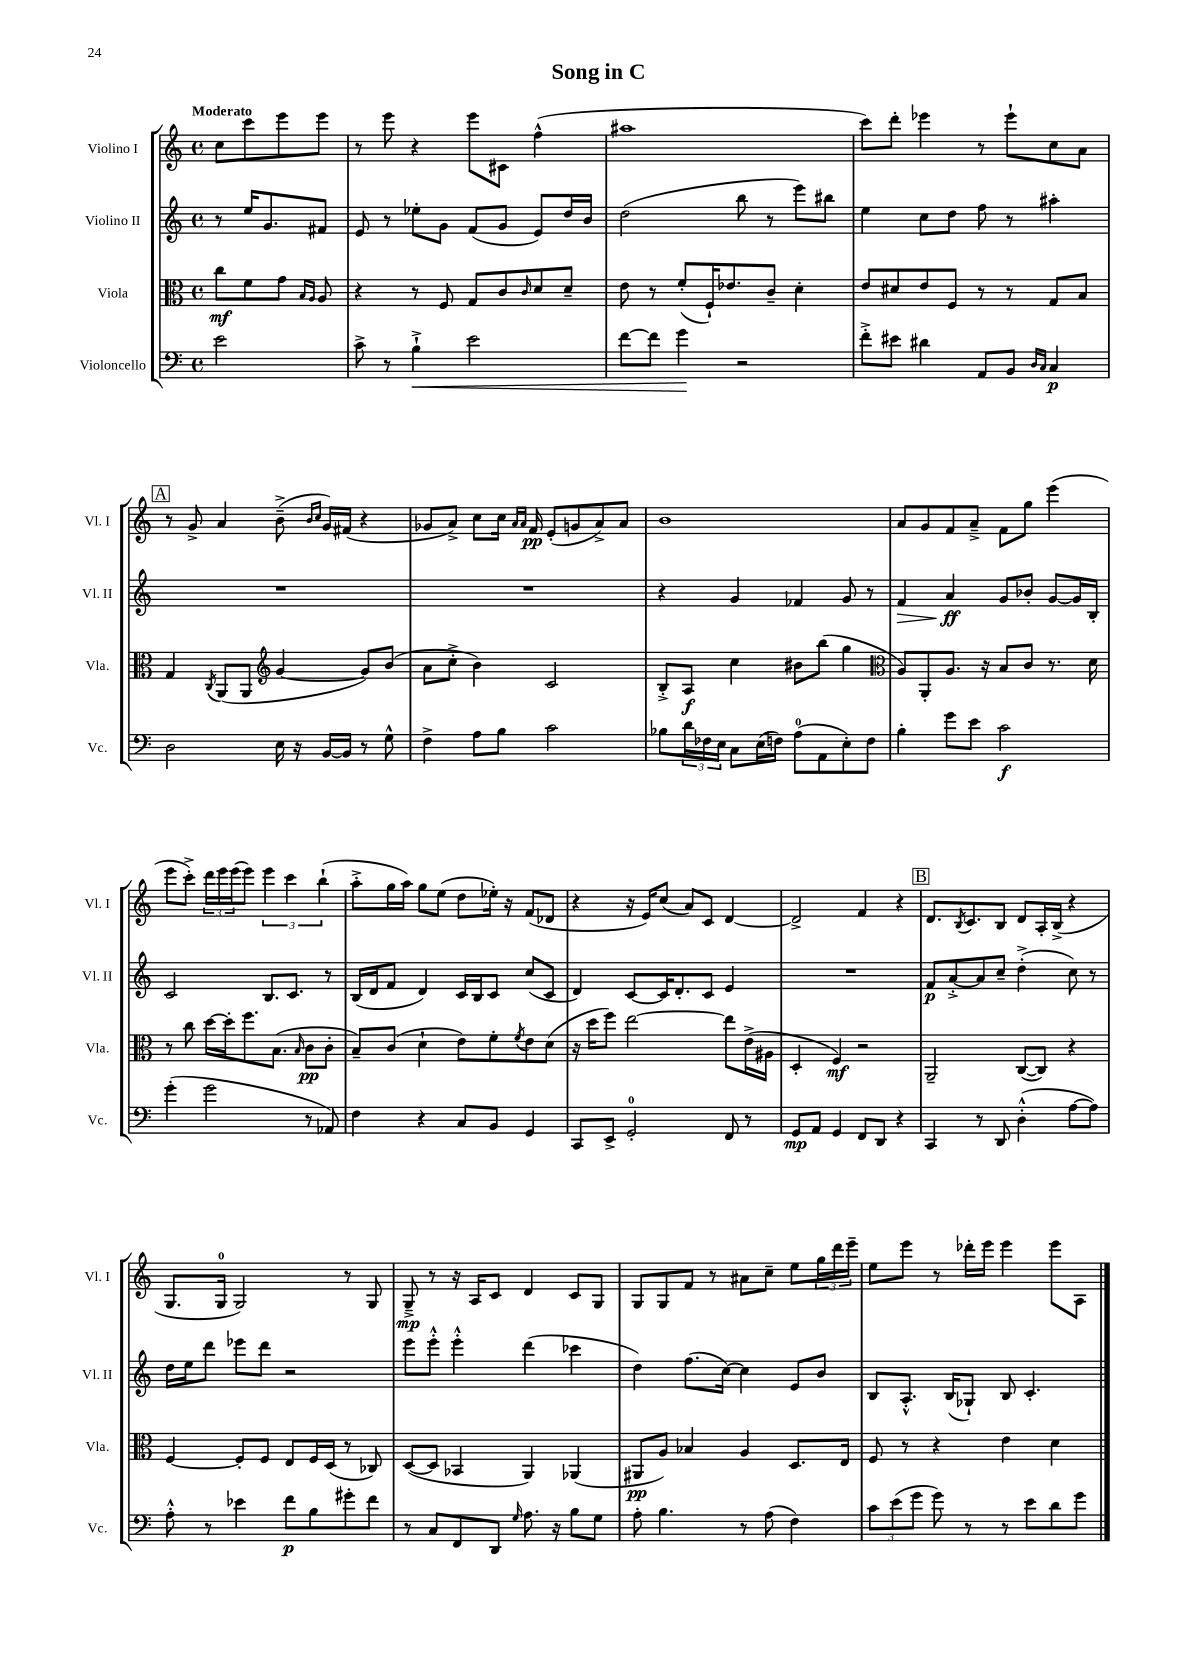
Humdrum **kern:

**kern	**dynam	**kern	**dynam	**kern	**dynam	**kern	**dynam
*part4	*part4	*part3	*part3	*part2	*part2	*part1	*part1
*staff4	*staff4	*staff3	*staff3	*staff2	*staff2	*staff1	*staff1
*I"Violoncello	*	*I"Viola	*	*I"Violino II	*	*I"Violino I	*
*I'Vc.	*	*I'Vla.	*	*I'Vl. II	*	*I'Vl. I	*
*clefF4	*	*clefC3	*	*clefG2	*	*clefG2	*
*k[]	*	*k[]	*	*k[]	*	*k[]	*
*M4/4	*	*M4/4	*	*M4/4	*	*M4/4	*
*met(c)	*	*met(c)	*	*met(c)	*	*met(c)	*
=	=	=	=	=	=	=	=
!	!	!	!	!	!	!LO:TX:a:B:t=Moderato	!
2e\	.	8cc\L	mf	8r	.	8cc\L	.
.	.	8f\	.	16ee/KL	.	8ccc\	.
.	.	.	.	8.g/	.	.	.
.	.	8g\J	.	.	.	8eee\	.
.	.	16qqB/LL	.	.	.	.	.
.	.	16qqA/JJ	.	.	.	.	.
.	.	8A/	.	8f#X/J	.	8eee\J	.
=1	=1	=1	=1	=1	=1	=1	=1
8c^\	.	4r	.	8e/	.	8r	.
8r	.	.	.	8r	.	8eee\	.
!	!LO:HP:b	!	!	!	!	!	!
4B`^\	<	8r	.	8ee-X'\L	.	4r	.
.	.	8F/	.	8g\J	.	.	.
2e\	.	8G/L	.	(8f/L	.	8eee\L	.
.	.	8c/	.	8g/J	.	8c#X\J	.
.	.	16qqc/	.	.	.	.	.
.	.	8d/	.	8e/L)	.	(4ff^^\	.
.	.	8d~/J	.	16dd/L	.	.	.
.	.	.	.	16b/JJ	.	.	.
=2	=2	=2	=2	=2	=2	=2	=2
[8f\L	.	8e\	.	(2dd\	.	1aa#X	.
8f\J]	.	8r	.	.	.	.	.
4g\	.	(8f'/L	.	.	.	.	.
.	.	16F`/K)	.	.	.	.	.
.	.	8.e-X/	.	.	.	.	.
2r	[	.	.	8bb\	.	.	.
.	.	8c~/J	.	8r	.	.	.
.	.	4d'\	.	8eee\L)	.	.	.
.	.	.	.	8bb#X\J	.	.	.
=3	=3	=3	=3	=3	=3	=3	=3
8f'^\L	.	8e/L	.	4ee\	.	8ccc\L)	.
8e#X\J	.	8d#X/	.	.	.	8ddd'\J	.
4d#X\	.	8e/	.	8cc\L	.	4eee-X\	.
.	.	8F/J	.	8dd\J	.	.	.
8AA/L	.	8r	.	8ff\	.	8r	.
8BB/J	.	8r	.	8r	.	8eee-`\L	.
16qqD/LL	.	.	.	.	.	.	.
16qqC/JJ	.	.	.	.	.	.	.
4C/	p	8G/L	.	4aa#X'\	.	8cc\	.
.	.	8B/J	.	.	.	8a\J	.
!!LO:LB:g=z
!!LO:REH:place=s1:t=A
=4	=4	=4	=4	=4	=4	=4	=4
2D\	.	4G/	.	1r	.	8r	.
.	.	.	.	.	.	8g^/	.
.	.	8qC/	.	.	.	.	.
.	.	(8AA/L	.	.	.	4a/	.
.	.	8AA/J	.	.	.	.	.
*	*	*clefG2	*	*	*	*	*
16E\	.	[4g/	.	.	.	(8b~^\	.
16r	.	.	.	.	.	.	.
.	.	.	.	.	.	16qqb/LL	.
.	.	.	.	.	.	16qqcc/JJ	.
[16BB/LL	.	.	.	.	.	16g/LL)	.
16BB/JJ]	.	.	.	.	.	(16f#X/JJ	.
8r	.	8g/L])	.	.	.	4r	.
8G^^\	.	(8b/J	.	.	.	.	.
=5	=5	=5	=5	=5	=5	=5	=5
4F^\	.	8a\L	.	1r	.	8g-X/L	.
.	.	8cc'^\J	.	.	.	8a^/J)	.
8A\L	.	4b\)	.	.	.	8cc\L	.
8B\J	.	.	.	.	.	16cc\Jk	.
.	.	.	.	.	.	16qqa/LL	.
.	.	.	.	.	.	16qqa/JJ	.
.	.	.	.	.	.	16f/	pp
2c\	.	2c/	.	.	.	(8e'/L	.
.	.	.	.	.	.	8gn/	.
.	.	.	.	.	.	8a^/)	.
.	.	.	.	.	.	8a/J	.
=6	=6	=6	=6	=6	=6	=6	=6
8B-X\L	.	8B'^/L	.	4r	.	1b	.
24d\L	.	8A/J	f	.	.	.	.
24F-X\	.	.	.	.	.	.	.
24E\JJ	.	.	.	.	.	.	.
8C\L	.	4cc\	.	4g/	.	.	.
(16E\L	.	.	.	.	.	.	.
16Fn\JJ)	.	.	.	.	.	.	.
(8A\L	.	8b#X\L	.	4f-X/	.	.	.
8AA\	.	(8bb\J	.	.	.	.	.
8E'\)	.	4gg\	.	8g/	.	.	.
8F\J	.	.	.	8r	.	.	.
=7	=7	=7	=7	=7	=7	=7	=7
*	*	*clefC3	*	*	*	*	*
!	!	!	!	!	!LO:HP:b	!	!
4B'\	.	8A/L)	.	4f/	>	8a/L	.
.	.	8AA'/	.	.	.	8g/	.
8g\L	.	8.A/J	.	4a/	ff	8f/	.
8e\J	.	.	.	.	.	8a~^/J	.
.	.	16r	.	.	.	.	.
2c\	f	8B/L	.	8g/L	]	8f\L	.
.	.	8c/J	.	8b-X'/J	.	8gg\J	.
.	.	8.r	.	[8g/L	.	(4eee\	.
.	.	.	.	16g/L]	.	.	.
.	.	16d\	.	16B'/JJ	.	.	.
!!LO:LB:g=z
=8	=8	=8	=8	=8	=8	=8	=8
(4g'\	.	8r	.	2c/	.	8eee\L	.
.	.	8cc\	.	.	.	8ccc'^\J)	.
2g\	.	[16dd\LL	.	.	.	24ddd\LL	.
.	.	.	.	.	.	24eee\	.
.	.	16dd'\J]	.	.	.	.	.
.	.	.	.	.	.	(24eee\J	.
.	.	8.ff\	.	.	.	8eee\J)	.
.	.	.	.	8.B/L	.	6eee\	.
.	.	(8.B\J	.	.	.	.	.
.	.	.	.	.	.	6ccc\	.
.	.	.	.	8.c/J	.	.	.
.	.	16qqB/	.	.	.	.	.
8r	.	8c\L	pp	.	.	.	.
.	.	.	.	.	.	(6bb`\	.
8AA-X/)	.	8c'\J	.	8r	.	.	.
=9	=9	=9	=9	=9	=9	=9	=9
4F\	.	8B~/L)	.	(16B/LL	.	8aa'^\L	.
.	.	.	.	16d/J	.	.	.
.	.	(8c/J	.	8f/J	.	16gg\L	.
.	.	.	.	.	.	16aa\JJ)	.
4r	.	4d`\	.	4d/)	.	8gg\L	.
.	.	.	.	.	.	(8ee\J	.
8C/L	.	8e\L)	.	16c/LL	.	8dd\L	.
.	.	.	.	16B/J	.	.	.
8BB/J	.	8f'\	.	8c/J	.	16ee-X'\Jk)	.
.	.	.	.	.	.	16r	.
.	.	8qf/	.	.	.	.	.
4GG/	.	8e\	.	(8cc/L	.	(8f/L	.
.	.	(8d\J	.	8c/J	.	8d-X/J	.
=10	=10	=10	=10	=10	=10	=10	=10
8CC/L	.	16r	.	4d/)	.	4r	.
.	.	16dd\KL	.	.	.	.	.
8EE^/J	.	8ff\J)	.	.	.	.	.
2GG'/	.	[2ee\	.	[8c/L	.	16r	.
.	.	.	.	.	.	16e/KL)	.
.	.	.	.	16c/K]	.	(8cc/J	.
.	.	.	.	8.d'/	.	.	.
.	.	.	.	.	.	8a/L)	.
.	.	.	.	8c/J	.	8c/J	.
8FF/	.	8ee\L]	.	4e/	.	[4d/	.
8r	.	(16e^\L	.	.	.	.	.
.	.	16A#X\JJ	.	.	.	.	.
=11	=11	=11	=11	=11	=11	=11	=11
8GG/L	mp	4D'/	.	1r	.	2d^/]	.
8AA/J	.	.	.	.	.	.	.
4GG/	.	4F/)	mf	.	.	.	.
8FF/L	.	2r	.	.	.	4f/	.
8DD/J	.	.	.	.	.	.	.
4r	.	.	.	.	.	4r	.
!!LO:REH:place=s1:t=B
=12	=12	=12	=12	=12	=12	=12	=12
4CC/	.	2AA~/	.	8f/L	p	8.d/L	.
.	.	.	.	[8a'^/	.	.	.
.	.	.	.	.	.	8qB/	.
.	.	.	.	.	.	8.c/	.
8r	.	.	.	8a/]	.	.	.
8DD/	.	.	.	8cc~/J	.	8B/J	.
(4D'^^\	.	([8C/L	.	(4dd'^\	.	8d/L	.
.	.	8C/J])	.	.	.	16A'/L	.
.	.	.	.	.	.	(16B^/JJ	.
[8A\L	.	4r	.	8cc\)	.	4r	.
8A\J])	.	.	.	8r	.	.	.
!!LO:LB:g=z
=13	=13	=13	=13	=13	=13	=13	=13
8A'^^\	.	[4F/	.	16dd\LL	.	8.G/L	.
.	.	.	.	16ee\J	.	.	.
8r	.	.	.	8ddd\J	.	.	.
.	.	.	.	.	.	16G/Jk	.
4e-X\	.	8F'/L]	.	8eee-X\L	.	2G/)	.
.	.	8F/J	.	8ddd\J	.	.	.
8f\L	p	8E/L	.	2r	.	.	.
8B\	.	16F/L	.	.	.	.	.
.	.	(16D/JJ	.	.	.	.	.
8g#X'\	.	8r	.	.	.	8r	.
8f\J	.	8C-X/)	.	.	.	8G/	.
=14	=14	=14	=14	=14	=14	=14	=14
8r	.	([8D/L	.	8eee\L	.	8G~^/	mp
8C/L	.	8D/J]	.	8eee'^^\J	.	8r	.
8FF/	.	4BB-X/	.	4eee'^^\	.	16r	.
.	.	.	.	.	.	16A/KL	.
8DD/J	.	.	.	.	.	8c/J	.
16qqG/	.	.	.	.	.	.	.
8.A\	.	4AA/)	.	(4ddd\	.	4d/	.
16r	.	.	.	.	.	.	.
8B\L	.	(4AA-X/	.	4ccc-X\	.	8c/L	.
8G\J	.	.	.	.	.	8G/J	.
=15	=15	=15	=15	=15	=15	=15	=15
8A'\	.	8AA#X/L	pp	4dd\)	.	8G/L	.
4.B\	.	8A/J)	.	.	.	8G/	.
.	.	4B-X/	.	(8.ff\L	.	8f/J	.
.	.	.	.	.	.	8r	.
.	.	.	.	[16cc\Jk)	.	.	.
8r	.	4A/	.	4cc\]	.	8a#X\L	.
(8A\	.	.	.	.	.	8cc~\J	.
4F\)	.	8.D/L	.	8e/L	.	8ee\L	.
.	.	.	.	8b/J	.	24gg\L	.
.	.	.	.	.	.	24ddd\	.
.	.	16E/Jk	.	.	.	.	.
.	.	.	.	.	.	24eee~\JJ	.
=16	=16	=16	=16	=16	=16	=16	=16
12c\L	.	8F/	.	8B/L	.	8ee\L	.
(12e\	.	.	.	.	.	.	.
.	.	8r	.	8.A'^^/J	.	8eee\J	.
12g\J	.	.	.	.	.	.	.
8g\)	.	4r	.	.	.	8r	.
.	.	.	.	(16B/KL	.	.	.
8r	.	.	.	8G-X`/J)	.	16ddd-X'\LL	.
.	.	.	.	.	.	16eee\JJ	.
8r	.	4e\	.	8B/	.	4eee\	.
8e\L	.	.	.	4.c'/	.	.	.
8d\	.	4d\	.	.	.	8eee\L	.
8g\J	.	.	.	.	.	8A\J	.
==	==	==	==	==	==	==	==
*-	*-	*-	*-	*-	*-	*-	*-
